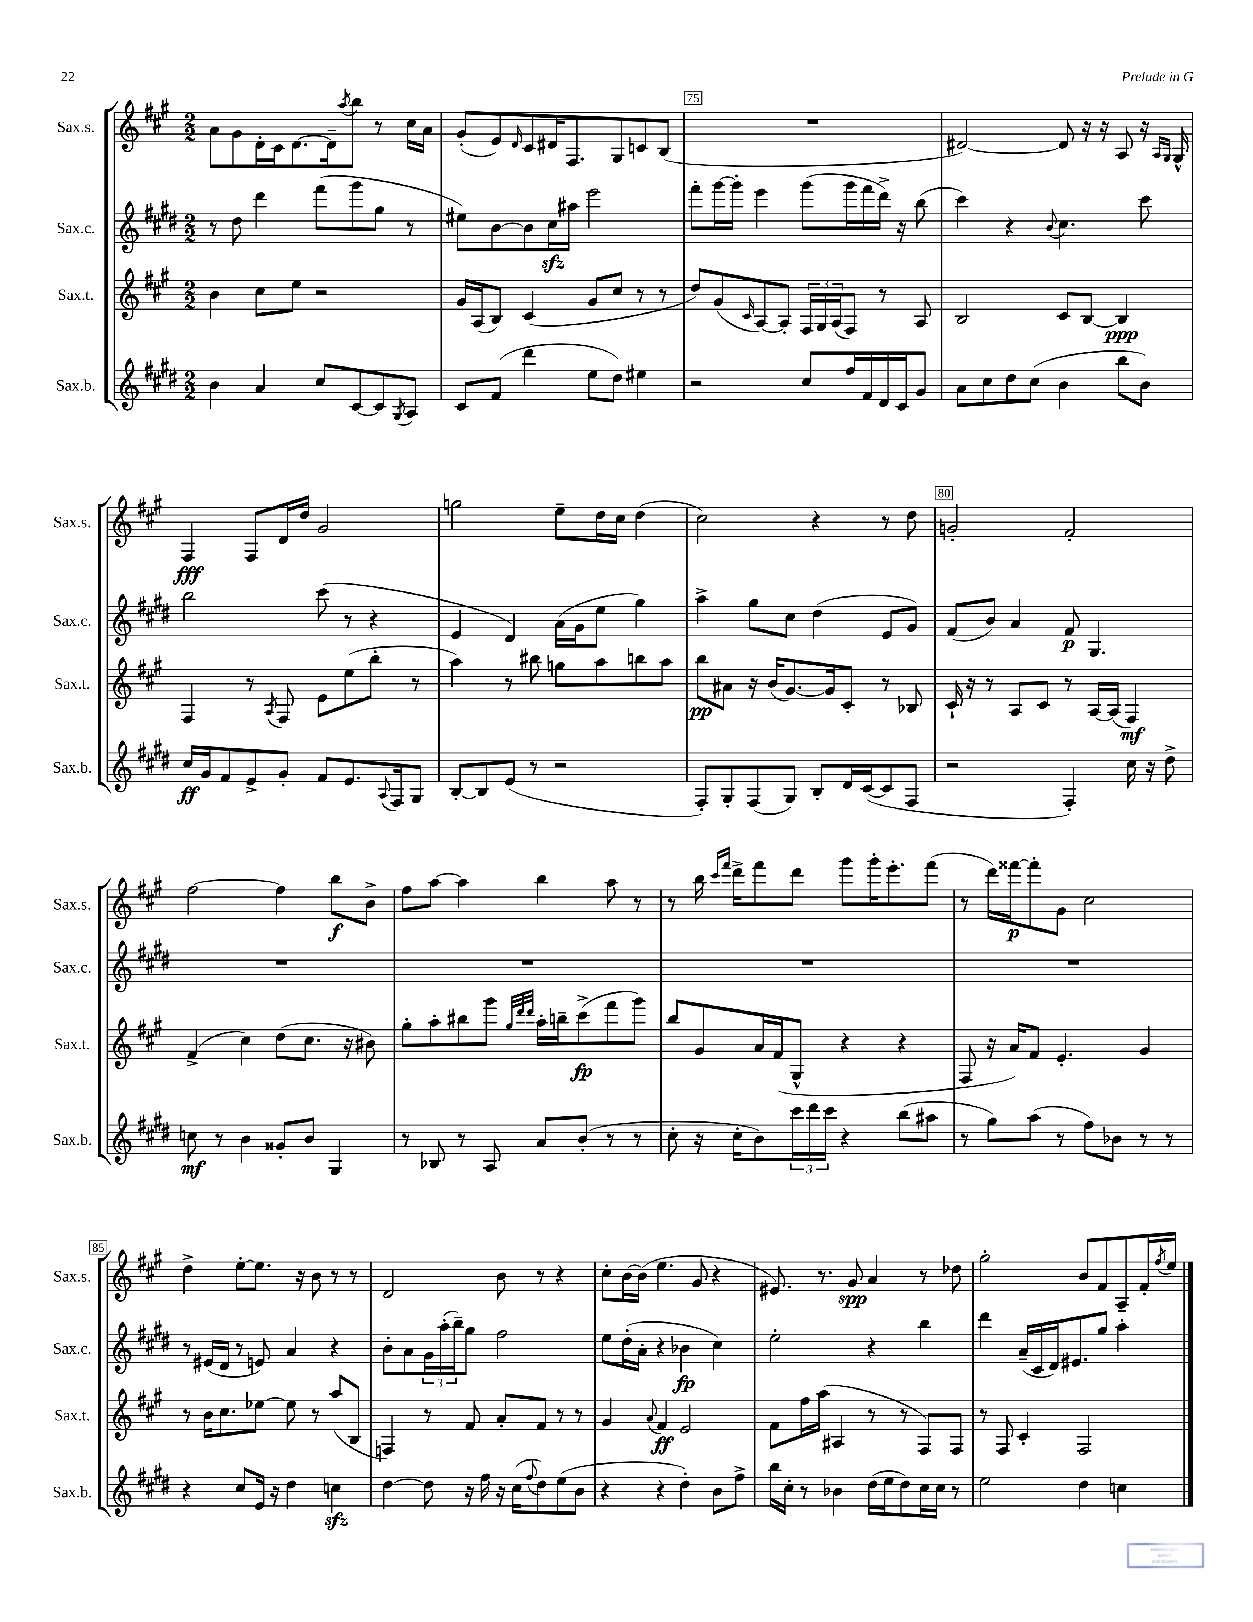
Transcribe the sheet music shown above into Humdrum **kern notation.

**kern	**dynam	**kern	**dynam	**kern	**dynam	**kern	**dynam
*part4	*part4	*part3	*part3	*part2	*part2	*part1	*part1
*staff4	*staff4	*staff3	*staff3	*staff2	*staff2	*staff1	*staff1
*I"Sax.b.	*	*I"Sax.t.	*	*I"Sax.c.	*	*I"Sax.s.	*
*I'Sax.b.	*	*I'Sax.t.	*	*I'Sax.c.	*	*I'Sax.s.	*
*clefG2	*	*clefG2	*	*clefG2	*	*clefG2	*
*k[f#c#g#d#]	*	*k[f#c#g#]	*	*k[f#c#g#d#]	*	*k[f#c#g#]	*
*M2/2	*	*M2/2	*	*M2/2	*	*M2/2	*
=73	=73	=73	=73	=73	=73	=73	=73
4b\	.	4b\	.	8r	.	8a\L	.
.	.	.	.	8dd#\	.	8g#\	.
4a/	.	8cc#\L	.	4ddd#\	.	16d'\L	.
.	.	.	.	.	.	16c#\J	.
.	.	8ee\J	.	.	.	[8.d\	.
8cc#/L	.	2r	.	(8fff#\L	.	.	.
.	.	.	.	.	.	16d~\k]	.
.	.	.	.	.	.	8qaa/	.
[8c#/	.	.	.	8ggg#\	.	8bb\J	.
8c#/]	.	.	.	8gg#\J	.	8r	.
8qG#/	.	.	.	.	.	.	.
8A/J	.	.	.	8r	.	16cc#\LL	.
.	.	.	.	.	.	16a\JJ	.
=74	=74	=74	=74	=74	=74	=74	=74
8c#/L	.	16g#/LL	.	8ee#X\L)	.	(8g#'/L	.
.	.	(16A/J	.	.	.	.	.
(8f#/J	.	8B/J)	.	[8b\	.	8e/)	.
.	.	.	.	.	.	16qqd/	.
4ddd#\	.	(4c#/	.	8b\]	.	8c#/	.
.	.	.	.	16cc#zz\L	.	16d#X/K	.
.	.	.	.	16aa#X\JJ	.	8.F#/	.
8ee\L	.	8g#/L	.	2eee\	.	.	.
8dd#\J)	.	8cc#/J	.	.	.	8G#/	.
4ee#X\	.	8r	.	.	.	8cn/	.
.	.	8r	.	.	.	(8B/J	.
=75	=75	=75	=75	=75	=75	=75	=75
2r	.	8dd/L)	.	8fff#'\L	.	1r	.
.	.	(8g#/	.	[16ggg#\L	.	.	.
.	.	.	.	16ggg#'\JJ]	.	.	.
.	.	16qqc#/	.	.	.	.	.
.	.	[8A/)	.	4eee\	.	.	.
.	.	8A'/J]	.	.	.	.	.
8cc#/L	.	24F#/LL	.	(8ggg#\L	.	.	.
.	.	24G#/	.	.	.	.	.
.	.	(24A/J	.	.	.	.	.
16ff#/L	.	8F#/J)	.	16ggg#\L	.	.	.
16f#/	.	.	.	16fff#\	.	.	.
16d#/	.	8r	.	16ddd#^\JJ)	.	.	.
16c#/J	.	.	.	16r	.	.	.
8g#/J	.	8A/	.	(8bb\	.	.	.
=76	=76	=76	=76	=76	=76	=76	=76
8a\L	.	2B/	.	4ccc#\)	.	[2d#X/)	.
8cc#\	.	.	.	.	.	.	.
8dd#\	.	.	.	4r	.	.	.
(8cc#\J	.	.	.	.	.	.	.
.	.	.	.	8qqb/	.	.	.
4b\	.	8c#/L	.	4.cc#\	.	8d#/]	.
.	.	[8B/J	.	.	.	16r	.
.	.	.	.	.	.	16r	.
8bb\L	.	4B/]	ppp	.	.	8A/	.
8b\J)	.	.	.	8ccc#\	.	16r	.
.	.	.	.	.	.	16qqA/LL	.
.	.	.	.	.	.	16qqG#/JJ	.
.	.	.	.	.	.	16G#^^/	.
!!LO:LB:g=z
=77	=77	=77	=77	=77	=77	=77	=77
16cc#/LL	ff	4F#/	.	2bb\	.	4F#/	fff
16g#/J	.	.	.	.	.	.	.
8f#/	.	.	.	.	.	.	.
8e^/	.	8r	.	.	.	8F#/L	.
.	.	8qA/	.	.	.	.	.
8g#'/J	.	8F#/	.	.	.	16d/L	.
.	.	.	.	.	.	16dd/JJ	.
8f#/L	.	8e\L	.	(8ccc#\	.	2g#/	.
8.e/	.	(8ee\	.	8r	.	.	.
.	.	8bb'\J	.	4r	.	.	.
8qqA/	.	.	.	.	.	.	.
16F#/k	.	.	.	.	.	.	.
8G#/J	.	8r	.	.	.	.	.
=78	=78	=78	=78	=78	=78	=78	=78
[8B'/L	.	4aa\)	.	4e/	.	2ggn\	.
8B/]	.	.	.	.	.	.	.
(8e/J	.	8r	.	4d#/)	.	.	.
8r	.	8bb#X\	.	.	.	.	.
2r	.	8ggn\L	.	(16a\LL	.	8ee~\L	.
.	.	.	.	16g#\J	.	.	.
.	.	8aa\	.	8ee\J	.	16dd\L	.
.	.	.	.	.	.	16cc#\JJ	.
.	.	8bbn\	.	4gg#\)	.	(4dd\	.
.	.	8aa\J	.	.	.	.	.
=79	=79	=79	=79	=79	=79	=79	=79
8F#'/L)	.	8bb\L	pp	4aa^\	.	2cc#\)	.
8G#'/	.	8a#X\J	.	.	.	.	.
(8F#/	.	16r	.	8gg#\L	.	.	.
.	.	(16b/KL	.	.	.	.	.
8G#/J)	.	[8.g#/)	.	8cc#\J	.	.	.
8B'/L	.	.	.	(4dd#\	.	4r	.
.	.	16g#/k]	.	.	.	.	.
16d#/L	.	8c#'/J	.	.	.	.	.
([16c#/J	.	.	.	.	.	.	.
8c#/]	.	8r	.	8e/L	.	8r	.
8F#/J	.	8B-X/	.	8g#/J)	.	8dd\	.
=80	=80	=80	=80	=80	=80	=80	=80
2r	.	16c#`/	.	(8f#/L	.	2gn'/	.
.	.	16r	.	.	.	.	.
.	.	8r	.	8b/J)	.	.	.
.	.	8A/L	.	4a/	.	.	.
.	.	8c#/J	.	.	.	.	.
4F#'/)	.	8r	.	8f#/	p	2f#'/	.
.	.	[16A/LL	.	4.G#/	.	.	.
.	.	(16A/JJ]	.	.	.	.	.
16cc#\	.	4F#/)	mf	.	.	.	.
16r	.	.	.	.	.	.	.
8dd#^\	.	.	.	.	.	.	.
!!LO:LB:g=z
=81	=81	=81	=81	=81	=81	=81	=81
8ccn\	mf	(4f#^/	.	1r	.	[2ff#\	.
8r	.	.	.	.	.	.	.
4b\	.	4cc#\)	.	.	.	.	.
8g##X'/L	.	(8dd\L	.	.	.	4ff#\]	.
8b/J	.	8.cc#\J	.	.	.	.	.
4G#/	.	.	.	.	.	8bb\L	f
.	.	16r	.	.	.	.	.
.	.	8b#X\)	.	.	.	8b^\J	.
=82	=82	=82	=82	=82	=82	=82	=82
8r	.	8gg#'\L	.	1r	.	8ff#\L	.
8B-X/	.	8aa'\	.	.	.	[8aa\J	.
8r	.	8bb#X\	.	.	.	4aa\]	.
8A/	.	8ggg#\J	.	.	.	.	.
.	.	32qqgg#/LLL	.	.	.	.	.
.	.	32qqddd/	.	.	.	.	.
.	.	32qqddd/JJJ	.	.	.	.	.
8a/L	.	16aa'\LL	.	.	.	4bb\	.
.	.	16bbn~\J	.	.	.	.	.
(8b'/J	.	(8ccc#^\	fp	.	.	.	.
8r	.	8fff#\	.	.	.	8aa\	.
8r	.	8ggg#\J)	.	.	.	8r	.
=83	=83	=83	=83	=83	=83	=83	=83
8cc#'\	.	8bb/L	.	1r	.	8r	.
16r	.	8g#/	.	.	.	16bb\	.
.	.	.	.	.	.	16qqccc#/LL	.
.	.	.	.	.	.	16qqfff#/JJ	.
16cc#'\KL	.	.	.	.	.	16ddd^\KL	.
8b\)	.	16a/L	.	.	.	8fff#\	.
.	.	(16f#/J	.	.	.	.	.
24ccc#\L	.	8G#^^/J	.	.	.	8ddd\J	.
24ddd#\	.	.	.	.	.	.	.
24ccc#\JJ	.	.	.	.	.	.	.
4r	.	4r	.	.	.	8ggg#\L	.
.	.	.	.	.	.	16ggg#'\K	.
.	.	.	.	.	.	8.eee'\	.
(8bb\L	.	4r	.	.	.	.	.
8aa#X\J	.	.	.	.	.	(8fff#\J	.
=84	=84	=84	=84	=84	=84	=84	=84
8r	.	8F#/	.	1r	.	8r	.
8gg#\L)	.	16r	.	.	.	16ddd\LL)	.
.	.	16a/KL)	.	.	.	[16fff##X\J	p
(8aa\J	.	8f#/J	.	.	.	8fff##'\]	.
8r	.	4.e'/	.	.	.	8g#\J	.
8ff#\L)	.	.	.	.	.	2cc#\	.
8b-X\J	.	.	.	.	.	.	.
8r	.	4g#/	.	.	.	.	.
8r	.	.	.	.	.	.	.
!!LO:LB:g=z
=85	=85	=85	=85	=85	=85	=85	=85
4r	.	8r	.	8r	.	4dd^\	.
.	.	16b\KL	.	(16e#X/LL	.	.	.
.	.	8.cc#\	.	16d#/JJ	.	.	.
8cc#/L	.	.	.	8r	.	[8ee'\L	.
16e/Jk	.	[8ee-X\J	.	8en/)	.	8.ee\J]	.
16r	.	.	.	.	.	.	.
4dd#\	.	8ee-\]	.	4a/	.	.	.
.	.	.	.	.	.	16r	.
.	.	8r	.	.	.	8b\	.
4ccnzz\	.	(8aa/L	.	4r	.	8r	.
.	.	8B/J	.	.	.	8r	.
=86	=86	=86	=86	=86	=86	=86	=86
[4dd#\	.	4Fn/)	.	8b'\L	.	2d/	.
.	.	.	.	8a\	.	.	.
8dd#\]	.	8r	.	24g#\L	.	.	.
.	.	.	.	(24aa'\	.	.	.
.	.	.	.	24bb~\J)	.	.	.
16r	.	8f#/	.	8gg#\J	.	.	.
16ff#\	.	.	.	.	.	.	.
16r	.	8a'/L	.	2ff#\	.	8b\	.
(16cc#\KL	.	.	.	.	.	.	.
8qqff#/	.	.	.	.	.	.	.
8dd#\)	.	8f#/J	.	.	.	8r	.
(8ee\	.	8r	.	.	.	4r	.
8b\J	.	8r	.	.	.	.	.
=87	=87	=87	=87	=87	=87	=87	=87
4r	.	4g#/	.	8ee\L	.	8cc#'\L	.
.	.	.	.	(16dd#'\L	.	[16b\L	.
.	.	.	.	16a'\JJ	.	(16b\JJ]	.
.	.	8qqa/	.	.	.	.	.
4r	.	4f#/	ff	4r	.	4.ee\	.
4dd#'\)	.	2e/	.	4b-X\	fp	.	.
.	.	.	.	.	.	8g#/	.
8b\L	.	.	.	4cc#\)	.	4r	.
8ff#^\J	.	.	.	.	.	.	.
=88	=88	=88	=88	=88	=88	=88	=88
16bb\LL	.	8f#\L	.	2ee'\	.	8.e#X/)	.
16cc#'\JJ	.	.	.	.	.	.	.
8r	.	16ff#\L	.	.	.	.	.
.	.	(16aa\JJ	.	.	.	8.r	.
4b-X\	.	4A#X/	.	.	.	.	.
.	.	.	.	.	.	8g#/	spp
(16dd#\LL	.	8r	.	4r	.	4a/	.
16ee\J	.	.	.	.	.	.	.
8dd#\)	.	8r	.	.	.	.	.
16cc#\L	.	8F#/L)	.	4bb\	.	8r	.
16cc#\JJ	.	.	.	.	.	.	.
8r	.	8F#/J	.	.	.	8dd-X\	.
=89	=89	=89	=89	=89	=89	=89	=89
2ee\	.	8r	.	4ddd#\	.	2gg#'\	.
.	.	8F#/	.	.	.	.	.
.	.	4c#'/	.	(16a~/LL	.	.	.
.	.	.	.	16c#/	.	.	.
.	.	.	.	16d#/J)	.	.	.
.	.	.	.	8.e#X/	.	.	.
4dd#\	.	2F#/	.	.	.	8b/L	.
.	.	.	.	8gg#/J	.	8f#/	.
4ccn\	.	.	.	4aa'\	.	8A~/	.
.	.	.	.	.	.	16f#'/L	.
.	.	.	.	.	.	8qff#/	.
.	.	.	.	.	.	16ee/JJ	.
==	==	==	==	==	==	==	==
*-	*-	*-	*-	*-	*-	*-	*-
